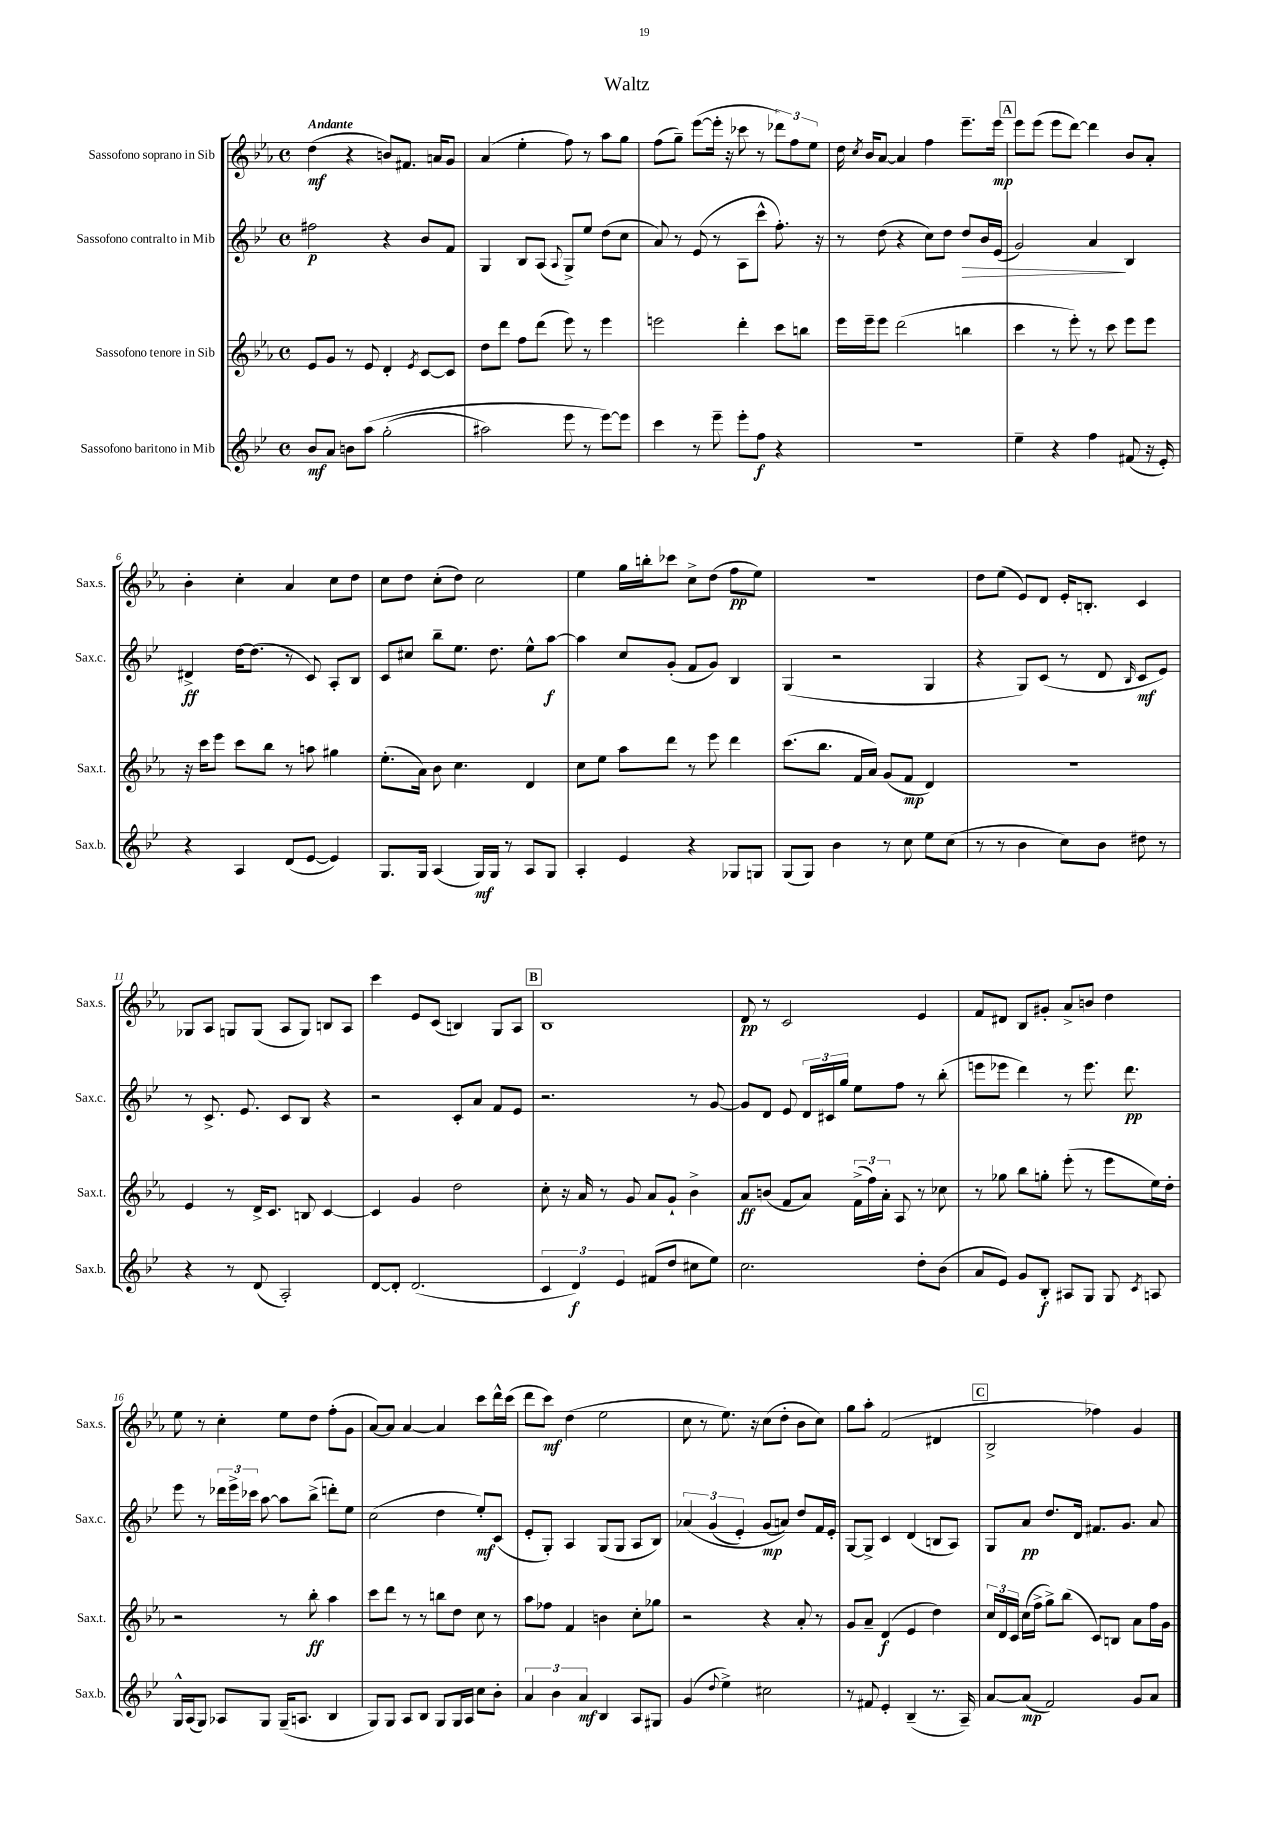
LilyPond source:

\header { title = "Waltz" }
<<
\new StaffGroup <<
\new Staff = "s0" \with { instrumentName = "Sassofono soprano in Sib" shortInstrumentName = "Sax.s." } {
    \clef treble \key ees \major \defaultTimeSignature \time 4/4 \tempo "Andante"
    \autoBeamOff d''4\mf( r4 b'8[) fis'8.] a'16[ g'8] |
    aes'4( ees''4-. f''8) r8 aes''8[ g''8] |
    f''8[( g''8]--) ees'''8[~( ees'''16]-. r16 ces'''8 r8 \tuplet 3/2 { des'''8[) f''8 ees''8] } |
    d''16 \acciaccatura { c''8 } bes'16[ aes'8]~ aes'4 f''4 ees'''8.[-- ees'''16]\mp |
    \mark \markup { \box "A" } ees'''8[ ees'''8]( ees'''8[ d'''8]~) d'''4 bes'8[ aes'8]-. |
    bes'4-. c''4-. aes'4 c''8[ d''8] |
    c''8[ d''8] c''8[-.( d''8]) c''2 |
    ees''4 g''16[ b''16-. ces'''8] c''8[-> d''8]( f''8[\pp ees''8]) |
    R1 |
    d''8[ ees''8]( ees'8[) d'8] ees'16[-. b8.]-. c'4 |
    ges8[ aes8] g8[ g8]( aes8[ g8]) b8[ aes8] |
    c'''4 ees'8[ c'8]( b4) g8[ aes8] |
    \mark \markup { \box "B" } bes1 |
    d'8\pp r8 c'2 ees'4 |
    f'8[ dis'8] bes8[ gis'8]-. aes'8[-> b'8] d''4 |
    ees''8 r8 c''4-. ees''8[ d''8] f''8[-.( g'8] |
    aes'8[~) aes'8] aes'4~ aes'4 c'''8[ d'''16-^ c'''16]( |
    d'''8[ c'''8]\mf) d''4( ees''2 |
    c''8 r8 ees''8.) r16 c''8[( d''8]-. bes'8[ c''8]) |
    g''8[ aes''8]-. f'2( dis'4 |
    \mark \markup { \box "C" } bes2-> fes''4) g'4 \bar "|." |
}
\new Staff = "s1" \with { instrumentName = "Sassofono contralto in Mib" shortInstrumentName = "Sax.c." } {
    \clef treble \key bes \major \defaultTimeSignature \time 4/4
    \autoBeamOff fis''2\p r4 bes'8[ f'8] |
    g4 bes8[ a8]( \appoggiatura { a8 } g8[->) ees''8] d''8[( c''8] |
    a'8) r8 ees'8( r8 a8[ c'''8]-^ f''8.-.) r16 |
    r8 d''8( r4 c''8[) d''8] d''8[\> bes'16 ees'16]( |
    \mark \markup { \box "A" } g'2) a'4\! bes4 |
    dis'4->\ff d''16[~ d''8.]( r8 c'8) a8[-. bes8] |
    c'8[ cis''8] bes''8[-- ees''8.] d''8. ees''8[-^ a''8]~\f |
    a''4 c''8[ g'8]-.( f'8[ g'8]) bes4 |
    g4( r2 g4 |
    r4 g8[) c'8]( r8 d'8 \grace { bes16 } c'8[\mf ees'8]) |
    r8 c'8.-> ees'8. c'8[ bes8] r4 |
    r2 c'8[-. a'8] f'8[ ees'8] |
    \mark \markup { \box "B" } r2. r8 g'8~ |
    g'8[ d'8] ees'8 \tuplet 3/2 { d'16[ cis'16 g''16] } ees''8[ f''8] r8 bes''8-.( |
    e'''8[ ees'''8] d'''4) r8 ees'''8. d'''8.\pp |
    ees'''8 r8 \tuplet 3/2 { des'''16[ ees'''16-> ces'''16] } a''8~ a''8[ bes''8]->( d'''8[-.) ees''8] |
    c''2( d''4 ees''8[-.\mf) c'8]( |
    ees'8[-. g8]-.) a4 g8[( g8] a8[ bes8]) |
    \tuplet 3/2 { aes'4\( g'4( ees'4-.) } g'8[\mp( a'8])\) d''8[ f'16 ees'16]-. |
    g8[~ g8]-> c'4 d'4( b8[ a8]) |
    \mark \markup { \box "C" } g8[ a'8]\pp d''8.[ d'16] fis'8.[ g'8.] a'8 \bar "|." |
}
\new Staff = "s2" \with { instrumentName = "Sassofono tenore in Sib" shortInstrumentName = "Sax.t." } {
    \clef treble \key ees \major \defaultTimeSignature \time 4/4
    \autoBeamOff ees'8[ g'8] r8 ees'8 d'4-. \acciaccatura { ees'8 } c'8[~ c'8] |
    d''8[ d'''8] f''8[ d'''8]( ees'''8) r8 ees'''4 |
    e'''2 d'''4-. c'''8[ b''8] |
    ees'''16[ ees'''16-- ees'''8] d'''2( b''4 |
    \mark \markup { \box "A" } c'''4 r8 ees'''8-.) r8 c'''8 ees'''8[ ees'''8] |
    r16 c'''16[ ees'''8] c'''8[ bes''8] r8 a''8 gis''4 |
    ees''8.[-.( aes'16]) bes'8 c''4. d'4 |
    c''8[ ees''8] aes''8[ d'''8] r8 ees'''8 d'''4 |
    c'''8.[( bes''8.] f'16[ aes'16]) g'8[( f'8]\mp d'4) |
    R1 |
    ees'4 r8 d'16[-> c'8.] b8 c'4~ |
    c'4 g'4 d''2 |
    \mark \markup { \box "B" } c''8-. r16 aes'16 r8 g'8 aes'8[ g'8]-! bes'4-> |
    aes'8[\ff b'8]( f'8[ aes'8]) \tuplet 3/2 { f'16[->( f''16) aes'16]-. } aes8 r8 ces''8 |
    r8 ges''8 bes''8[ g''8]-. ees'''8-.( r8 ees'''8[ ees''16) d''16]-. |
    r2 r8 bes''8-.\ff aes''4 |
    c'''8[ d'''8] r8 r8 b''8[ d''8] c''8 r8 |
    aes''8[ fes''8] f'4 b'4 c''8[-. ges''8] |
    r2 r4 aes'8-. r8 |
    g'8[ aes'8]-- d'4\f( ees'4 d''4) |
    \mark \markup { \box "C" } \tuplet 3/2 { c''16[ d'16 c'16] } c''16[( f''16]-> g''8[->) bes''8]( c'8[) b8] aes'8[ f''16 g'16] \bar "|." |
}
\new Staff = "s3" \with { instrumentName = "Sassofono baritono in Mib" shortInstrumentName = "Sax.b." } {
    \clef treble \key bes \major \defaultTimeSignature \time 4/4
    \autoBeamOff bes'8[\mf a'8] b'8[ a''8]\( g''2-.( |
    ais''2) ees'''8 r8 ees'''8[~\) ees'''8] |
    c'''4 r8 ees'''8-- ees'''8[-. f''8]\f r4 |
    r1 |
    \mark \markup { \box "A" } ees''4-- r4 f''4 fis'8( r16 ees'16-.) |
    r4 a4 d'8[( ees'8]~ ees'4) |
    g8.[ g16] a4( g16[\mf) g16] r8 a8[ g8] |
    a4-. ees'4 r4 ges8[ g8] |
    g8[( g8]) bes'4 r8 c''8 ees''8[ c''8]( |
    r8 r8 bes'4 c''8[) bes'8] dis''8 r8 |
    r4 r8 d'8( a2-.) |
    d'8[~ d'8]-. d'2.( |
    \mark \markup { \box "B" } \tuplet 3/2 { c'4 d'4\f) ees'4 } fis'8[( d''8] cis''8[ ees''8]) |
    c''2. d''8[-. bes'8]( |
    a'8[ ees'8]) g'8[ bes8]-.\f ais8[ g8] g8 \acciaccatura { c'8 } a8 |
    g16[-^ a16( g8]) aes8[ g8] g16[--( a8.] bes4 |
    g8[) g8] a8[ bes8] g8[ g16 a16] c''8[ bes'8]-. |
    \tuplet 3/2 { a'4 bes'4 a'4\mf } bes4 a8[ gis8] |
    g'4( \appoggiatura { d''8 } ees''4->) cis''2 |
    r8 fis'8 ees'4-. bes4--( r8. a16--) |
    \mark \markup { \box "C" } a'8[~ a'8]\mp( f'2) g'8[ a'8] \bar "|." |
}
>>
>>
